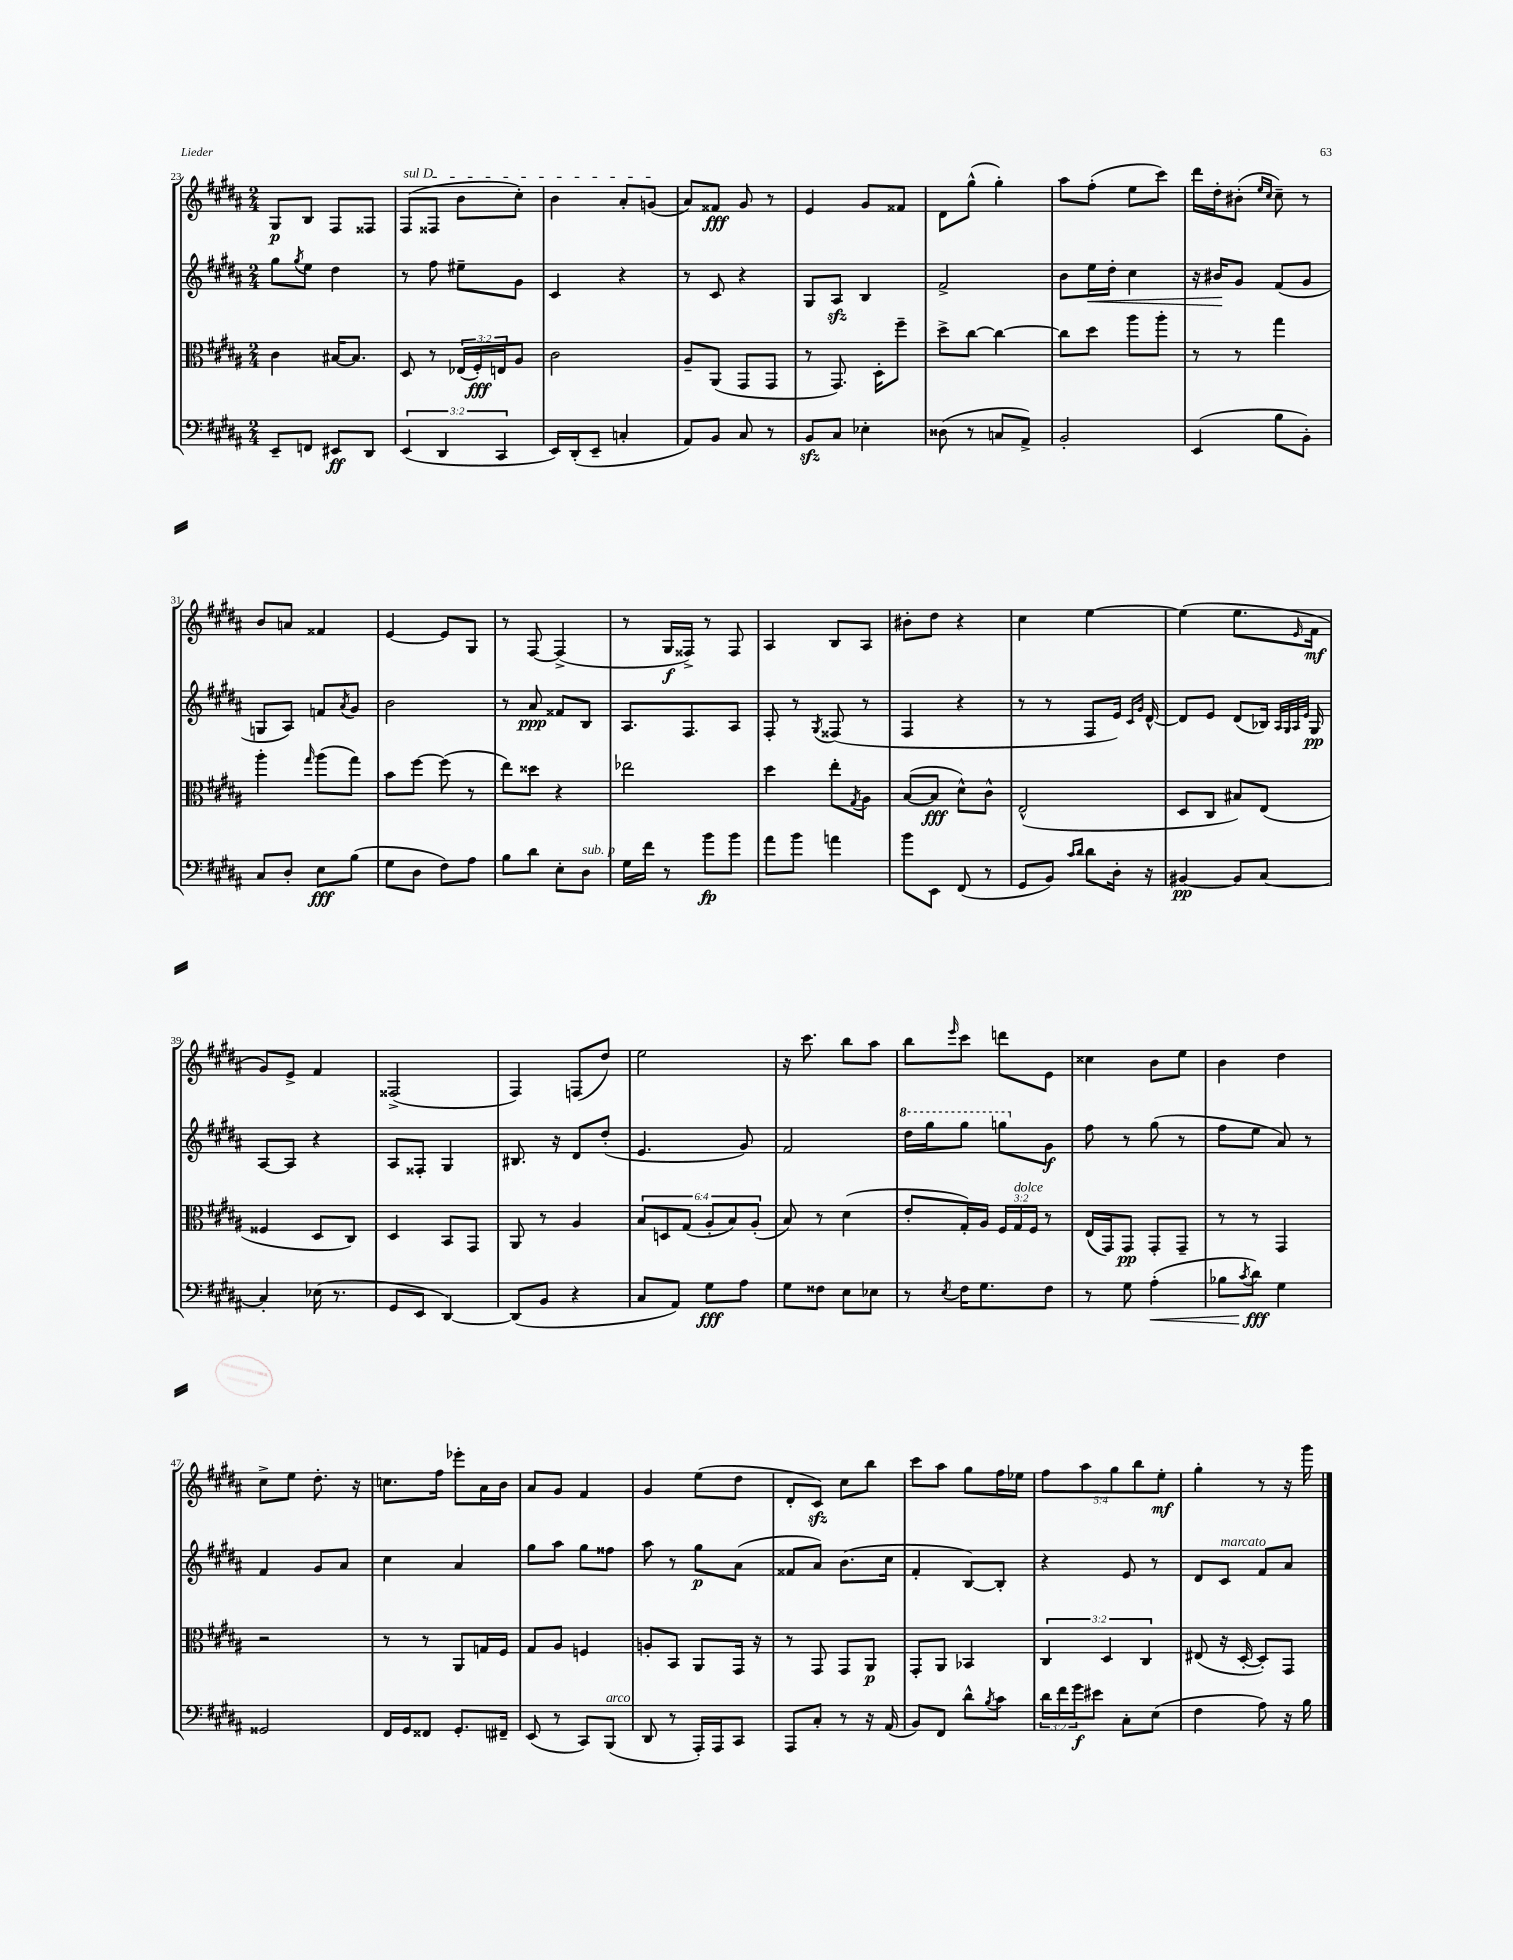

**kern	**dynam	**kern	**dynam	**kern	**dynam	**kern	**dynam
*part4	*part4	*part3	*part3	*part2	*part2	*part1	*part1
*staff4	*staff4	*staff3	*staff3	*staff2	*staff2	*staff1	*staff1
*clefF4	*	*clefC3	*	*clefG2	*	*clefG2	*
*k[f#c#g#d#a#]	*	*k[f#c#g#d#a#]	*	*k[f#c#g#d#a#]	*	*k[f#c#g#d#a#]	*
*M2/4	*	*M2/4	*	*M2/4	*	*M2/4	*
=23	=23	=23	=23	=23	=23	=23	=23
8EE~/L	.	4c#\	.	8gg#\L	.	8G#/L	p
.	.	.	.	8qgg#/	.	.	.
8FFn/J	.	.	.	8ee\J	.	8B/J	.
8EE#X/L	ff	[16B#X/KL	.	4dd#\	.	8F#/L	.
.	.	8.B#/J]	.	.	.	.	.
8DD#/J	.	.	.	.	.	8F##X/J	.
=24	=24	=24	=24	=24	=24	=24	=24
!	!	!	!	!	!	!LO:TX:a:i:t=sul D	!
(6EE/	.	8D#/	.	8r	.	(8F#/L	.
.	.	8r	.	8ff#\	.	8F##X/J	.
6DD#/	.	.	.	.	.	.	.
.	.	(24E-X/LL	.	8ee#X~\L	.	8b\L	.
.	.	24F#'/)	fff	.	.	.	.
6CC#/	.	24En/J	.	.	.	.	.
.	.	8A#/J	.	8g#\J	.	8cc#'\J)	.
=25	=25	=25	=25	=25	=25	=25	=25
16EE/LL)	.	2c#\	.	4c#/	.	4b\	.
(16DD#'/J	.	.	.	.	.	.	.
8EE~/J	.	.	.	.	.	.	.
4Cn'/	.	.	.	4r	.	8a#'/L	.
.	.	.	.	.	.	(8gn/J	.
=26	=26	=26	=26	=26	=26	=26	=26
8AA#/L)	.	8A#~/L	.	8r	.	8a#/L)	.
8BB/J	.	(8AA#/J	.	8c#/	.	8f##X/J	fff
8C#/	.	8GG#/L	.	4r	.	8g#/	.
8r	.	8GG#/J	.	.	.	8r	.
=27	=27	=27	=27	=27	=27	=27	=27
8BBzz/L	.	8r	.	8G#/L	.	4e/	.
8C#/J	.	8.GG#/)	.	8A#zz/J	.	.	.
4E-X'\	.	.	.	4B/	.	8g#/L	.
.	.	16D#'\KL	.	.	.	.	.
.	.	8ff#~\J	.	.	.	8f##X/J	.
=28	=28	=28	=28	=28	=28	=28	=28
(8D##X\	.	8dd#^\L	.	2f#^/	.	8d#\L	.
8r	.	[8cc#\J	.	.	.	(8gg#^^\J	.
8Cn/L	.	4cc#\_	.	.	.	4gg#'\)	.
8AA#^/J)	.	.	.	.	.	.	.
=29	=29	=29	=29	=29	=29	=29	=29
2BB'/	.	8cc#\L]	.	8b\L	.	8aa#\L	.
!	!	!	!	!	!LO:HP:b	!	!
.	.	8dd#\J	.	16ee\L	<	(8ff#'\J	.
.	.	.	.	16dd#'\JJ	.	.	.
.	.	8aa#\L	.	4cc#\	.	8ee\L	.
.	.	8aa#'\J	.	.	.	8ccc#\J)	.
=30	=30	=30	=30	=30	=30	=30	=30
(4EE/	.	8r	.	16r	.	16ddd#\LL	.
.	.	.	.	16b#X/KL	.	16dd#'\J	.
.	.	8r	.	8g#/J	[	(8b#X'\J	.
.	.	.	.	.	.	16qqee/LL	.
.	.	.	.	.	.	16qqcc#/JJ	.
8B\L	.	4gg#\	.	(8f#/L	.	8cc#~\)	.
8BB'\J)	.	.	.	8g#/J	.	8r	.
!!LO:LB:g=z
=31	=31	=31	=31	=31	=31	=31	=31
8C#/L	.	4aa#'\	.	8Gn/L	.	8b/L	.
8D#'/J	.	.	.	8A#/J)	.	8an/J	.
.	.	16qqgg#/	.	.	.	.	.
8E\L	fff	(8aa#\L	.	8fn/L	.	4f##X/	.
.	.	.	.	8qa#/	.	.	.
(8B\J	.	8gg#\J)	.	8g#/J	.	.	.
=32	=32	=32	=32	=32	=32	=32	=32
8G#\L	.	8b\L	.	2b\	.	[4e/	.
8D#\J	.	[8ff#\J	.	.	.	.	.
8F#\L)	.	(8ff#\]	.	.	.	8e/L]	.
8A#\J	.	8r	.	.	.	8G#/J	.
=33	=33	=33	=33	=33	=33	=33	=33
8B\L	.	8ee\L)	.	8r	.	8r	.
8d#\J	.	8dd##X\J	.	8a#/	ppp	[8F#/	.
8E'\L	.	4r	.	8f##X/L	.	(4F#^/]	.
!LO:TX:a:i:t=sub. p	!	!	!	!	!	!	!
8D#\J	.	.	.	8B/J	.	.	.
=34	=34	=34	=34	=34	=34	=34	=34
16G#\LL	.	2ee-X\	.	8.A#/L	.	8r	.
16f#\JJ	.	.	.	.	.	.	.
8r	.	.	.	.	.	16G#/LL	f
.	.	.	.	8.F#/	.	16F##X^/JJ)	.
8b\L	fp	.	.	.	.	8r	.
8b\J	.	.	.	8A#/J	.	8F##/	.
=35	=35	=35	=35	=35	=35	=35	=35
8a#\L	.	4dd#\	.	8F#'/	.	4A#/	.
8b\J	.	.	.	8r	.	.	.
.	.	.	.	8qG#/	.	.	.
4an\	.	8ee'\L	.	(8F##X/	.	8B/L	.
.	.	8qG#/	.	.	.	.	.
.	.	8A#\J	.	8r	.	8A#/J	.
=36	=36	=36	=36	=36	=36	=36	=36
8b\L	.	([8B/L	.	4F#/	.	8b#X'\L	.
8EE\J	.	8B/J]	fff	.	.	8dd#\J	.
(8FF#/	.	8d#^^\L)	.	4r	.	4r	.
8r	.	8c#^^\J	.	.	.	.	.
=37	=37	=37	=37	=37	=37	=37	=37
8GG#/L	.	(2E^^/	.	8r	.	4cc#\	.
8BB/J)	.	.	.	8r	.	.	.
16qqc#/LL	.	.	.	.	.	.	.
16qqd#/JJ	.	.	.	.	.	.	.
8d#\L	.	.	.	8F#/L	.	[4ee\	.
16D#'\Jk	.	.	.	16e/Jk)	.	.	.
.	.	.	.	16qqc#/LL	.	.	.
.	.	.	.	16qqg#/JJ	.	.	.
16r	.	.	.	[16d#^^/	.	.	.
=38	=38	=38	=38	=38	=38	=38	=38
[4BB#X/	pp	8D#/L	.	8d#/L]	.	(4ee\]	.
.	.	8C#/J	.	8e/J	.	.	.
8BB#/L]	.	8B#X/L)	.	(8d#/L	.	8.ee\L	.
[8C#/J	.	(8E/J	.	16B-X/Jk)	.	.	.
.	.	.	.	32qqA#/LLL	.	.	.
.	.	.	.	32qqG#/	.	.	.
.	.	.	.	32qqA#/	.	.	.
.	.	.	.	32qqe/JJJ	.	16qqe/	.
.	.	.	.	16G#/	pp	16f#\Jk	mf
!!LO:LB:g=z
=39	=39	=39	=39	=39	=39	=39	=39
4C#'/]	.	4F##X/	.	[8A#/L	.	8g#/L)	.
.	.	.	.	8A#/J]	.	8e^/J	.
(16E-X\	.	8D#/L	.	4r	.	4f#/	.
8.r	.	.	.	.	.	.	.
.	.	8C#/J)	.	.	.	.	.
=40	=40	=40	=40	=40	=40	=40	=40
8GG#/L	.	4D#/	.	8A#/L	.	(2F##X^/	.
8EE/J	.	.	.	8F##X'/J	.	.	.
[4DD#/)	.	8BB/L	.	4G#/	.	.	.
.	.	8GG#/J	.	.	.	.	.
=41	=41	=41	=41	=41	=41	=41	=41
(8DD#/L]	.	8AA#/	.	8.B#X/	.	4F#/)	.
8BB/J	.	8r	.	.	.	.	.
.	.	.	.	16r	.	.	.
4r	.	4A#/	.	8d#/L	.	(8Fn/L	.
.	.	.	.	(8dd#'/J	.	8dd#/J)	.
=42	=42	=42	=42	=42	=42	=42	=42
8C#/L	.	12B/L	.	4.e/	.	2ee\	.
.	.	12Dn/	.	.	.	.	.
8AA#/J)	.	.	.	.	.	.	.
.	.	(12G#/J	.	.	.	.	.
8G#\L	fff	12A#'/L	.	.	.	.	.
.	.	12B/)	.	.	.	.	.
8A#\J	.	.	.	8g#/)	.	.	.
.	.	(12A#'/J	.	.	.	.	.
=43	=43	=43	=43	=43	=43	=43	=43
8G#\L	.	8B/)	.	2f#/	.	16r	.
.	.	.	.	.	.	8.ccc#\	.
8F##X\J	.	8r	.	.	.	.	.
8E\L	.	(4d#\	.	.	.	8bb\L	.
8E-X\J	.	.	.	.	.	8aa#\J	.
=44	=44	=44	=44	=44	=44	=44	=44
*	*	*	*	*8va	*	*	*
8r	.	8e'/L	.	16ddd#\LL	.	8bb\L	.
.	.	.	.	16ggg#\J	.	.	.
8qE/	.	.	.	.	.	16qqeee/	.
16F#\KL	.	16G#'/L)	.	8ggg#\J	.	8ccc#\J	.
8.G#\	.	16A#/JJ	.	.	.	.	.
.	.	24F#/LL	.	8gggn\L	.	8dddn\L	.
!	!	!LO:TX:a:i:t=dolce	!	!	!	!	!
.	.	24G#/	.	.	.	.	.
.	.	24F#/JJ	.	.	.	.	.
*	*	*	*	*X8va	*	*	*
8F#\J	.	8r	.	8g#\J	f	8e\J	.
=45	=45	=45	=45	=45	=45	=45	=45
8r	.	(16E/LL	.	8ff#\	.	4cc##X\	.
.	.	16GG#/J)	.	.	.	.	.
8G#\	.	8GG#/J	pp	8r	.	.	.
!	!LO:HP:b	!	!	!	!	!	!
(4A#'\	<	8GG#'/L	.	(8gg#\	.	8b\L	.
.	.	8GG#~/J	.	8r	.	8ee\J	.
=46	=46	=46	=46	=46	=46	=46	=46
8B-X\L	.	8r	.	8ff#\L	.	4b\	.
8qc#/	.	.	.	.	.	.	.
8d#\J)	fff	8r	.	8ee\J	.	.	.
4G#\	[	4GG#/	.	8a#/)	.	4dd#\	.
.	.	.	.	8r	.	.	.
!!LO:LB:g=z
=47	=47	=47	=47	=47	=47	=47	=47
2GG##X/	.	2r	.	4f#/	.	8cc#^\L	.
.	.	.	.	.	.	8ee\J	.
.	.	.	.	8g#/L	.	8.dd#'\	.
.	.	.	.	8a#/J	.	.	.
.	.	.	.	.	.	16r	.
=48	=48	=48	=48	=48	=48	=48	=48
16FF#/LL	.	8r	.	4cc#\	.	8.ccn\L	.
16GG#/J	.	.	.	.	.	.	.
8FF##X/J	.	8r	.	.	.	.	.
.	.	.	.	.	.	16ff#\Jk	.
8.GG#'/L	.	8AA#/L	.	4a#/	.	8eee-X'\L	.
.	.	16Gn/L	.	.	.	16a#\L	.
16FF#X~/Jk	.	16F#/JJ	.	.	.	16b\JJ	.
=49	=49	=49	=49	=49	=49	=49	=49
(8EE/	.	8G#/L	.	8gg#\L	.	8a#/L	.
8r	.	8A#/J	.	8aa#\J	.	8g#/J	.
8CC#/L)	.	4Fn/	.	8gg#\L	.	4f#/	.
!LO:TX:a:i:t=arco	!	!	!	!	!	!	!
(8BBB/J	.	.	.	8ff##X\J	.	.	.
=50	=50	=50	=50	=50	=50	=50	=50
8DD#/	.	8An'/L	.	8aa#\	.	4g#/	.
8r	.	8BB/J	.	8r	.	.	.
16AAA#'/LL)	.	8AA#/L	.	8gg#\L	p	(8ee\L	.
16AAA#/J	.	.	.	.	.	.	.
8CC#/J	.	16GG#/Jk	.	(8a#\J	.	8dd#\J	.
.	.	16r	.	.	.	.	.
=51	=51	=51	=51	=51	=51	=51	=51
8AAA#/L	.	8r	.	8f##X/L	.	8d#'/L	.
8C#'/J	.	8GG#/	.	8a#/J)	.	8c#zz/J)	.
8r	.	8GG#/L	.	(8.b\L	.	8cc#\L	.
16r	.	8AA#/J	p	.	.	8bb\J	.
(16AA#/	.	.	.	16cc#\Jk	.	.	.
=52	=52	=52	=52	=52	=52	=52	=52
8BB/L)	.	8GG#'/L	.	4f#'/	.	8ccc#\L	.
8FF#/J	.	8AA#/J	.	.	.	8aa#\J	.
8d#^^\L	.	4BB-X/	.	[8B/L)	.	8gg#\L	.
8qB/	.	.	.	.	.	.	.
8c#\J	.	.	.	8B'/J]	.	16ff#\L	.
.	.	.	.	.	.	16ee-X\JJ	.
=53	=53	=53	=53	=53	=53	=53	=53
24d#\LL	.	6C#/	.	4r	.	10ff#\L	.
24f#\	.	.	.	.	.	.	.
24g#\J	f	.	.	.	.	.	.
.	.	.	.	.	.	10aa#\	.
8e#X\J	.	.	.	.	.	.	.
.	.	6D#/	.	.	.	.	.
.	.	.	.	.	.	10gg#\	.
8C#'\L	.	.	.	8e/	.	.	.
.	.	.	.	.	.	10bb\	.
.	.	6C#/	.	.	.	.	.
(8E\J	.	.	.	8r	.	.	.
.	.	.	.	.	.	10ee'\J	mf
=54	=54	=54	=54	=54	=54	=54	=54
4F#\	.	(8E#X/	.	8d#/L	.	4gg#'\	.
!	!	!	!	!LO:TX:a:i:t=marcato	!	!	!
.	.	16r	.	8c#/J	.	.	.
.	.	[16D#'/	.	.	.	.	.
8A#\)	.	8D#'/L])	.	8f#/L	.	8r	.
16r	.	8GG#/J	.	8a#/J	.	16r	.
16B\	.	.	.	.	.	16ggg#\	.
==	==	==	==	==	==	==	==
*-	*-	*-	*-	*-	*-	*-	*-
